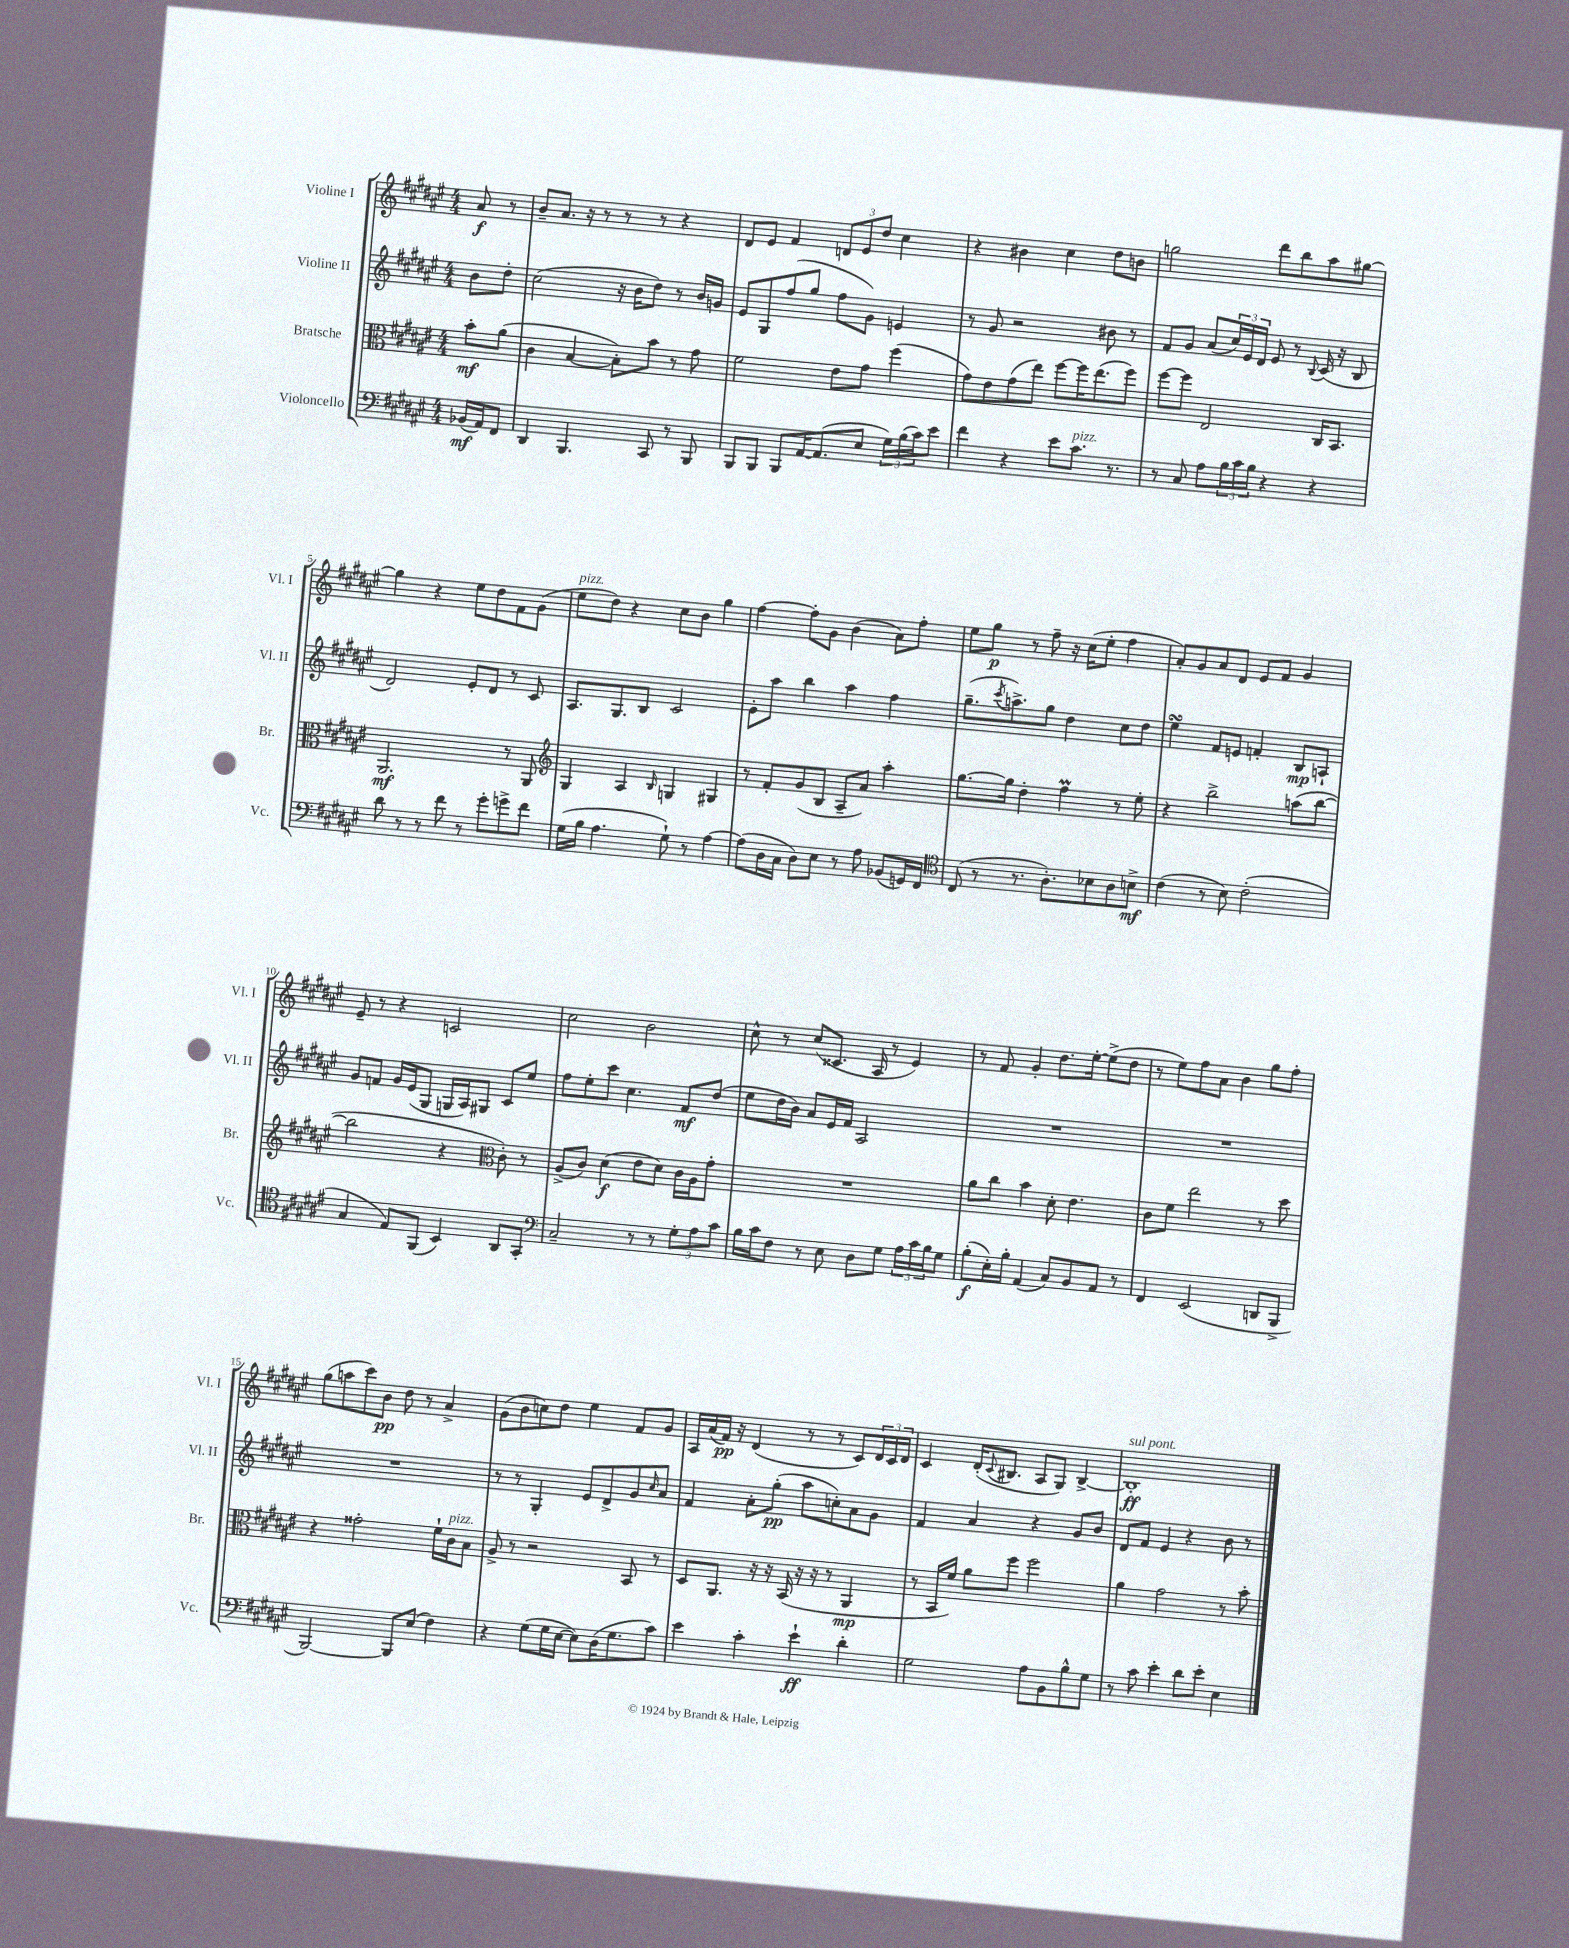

**kern	**kern	**kern	**kern
*staff4	*staff3	*staff2	*staff1
*clefF4	*clefC3	*clefG2	*clefG2
*k[f#c#g#d#a#e#]	*k[f#c#g#d#a#e#]	*k[f#c#g#d#a#e#]	*k[f#c#g#d#a#e#]
*M4/4	*M4/4	*M4/4	*M4/4
(16BB-	8b'	8b	8a#
16AA#)	.	.	.
8FF#	(8a#	8dd#'	8r
=	=	=	=
4DD#	4c#	(2cc#	8b~
.	.	.	8.a#
4.BBB	[4B	.	.
.	.	.	16r
.	.	.	8r
.	8B'])	16r	8r
.	.	16b	.
8CC#	8b	8dd#)	8r
8r	8r	8r	4r
8BBB	8g#	16b	.
.	.	16g	.
=	=	=	=
8BBB	2f#	8e#	8d#
8BBB	.	8G#	8e#
8BBB	.	(8ff#	4f#
[16AA#	.	8gg#	.
(8.AA#]	.	.	.
.	8e#	8ff#	12d
.	.	.	12e#
8E#	8g#	8g#)	.
.	.	.	12dd#
24G#)	(4ff#	4e	4cc#
(24B	.	.	.
24c#)	.	.	.
8e#	.	.	.
=	=	=	=
4f#	8g#)	8r	4r
.	8e#	8g#	.
4r	(8g#	2r	4b#
.	8ee#)	.	.
8e#	[8ff#	.	4cc#
8.c#	16ff#]	.	.
.	(8.ee#	.	.
.	.	8b#	8dd#
8.r	.	.	.
.	8ff#)	8r	8b
=	=	=	=
8r	[8ff#	8f#	2gg
8C#	8ff#]	8g#	.
8A#	2E#	(8a#	.
24B	.	24cc#)	.
24c#	.	24e#	.
24B	.	24d#	.
4r	.	8e#	8ddd#
.	.	8r	8bb
.	.	8qqB	.
4r	16C#	(16c#	8aa#
.	8.BB	16r	.
.	.	8B	[8gg#
=	=	=	=
8d#	2.AA#	2d#)	4gg#]
8r	.	.	.
8r	.	.	4r
8f#	.	.	.
8r	.	8e#'	8ee#
8g#'	.	8d#	8dd#
8g^	8r	8r	8f#
8f#	8AA#	8c#	(8g#
=	=	=	=
*	*clefG2	*	*
(16G#	4G#	8.A#	8ee#
16B	.	.	.
4.A#	.	.	8dd#)
.	.	8.G#	.
.	4A#	.	4r
.	.	8B	.
.	16qqB	.	.
8G#`)	4G	2c#	8cc#
8r	.	.	8b
[4A#	4G#	.	4gg#
=	=	=	=
(8A#]	8r	8e#'	[4ff#
16D#	8f#'	8aa#	.
16C#	.	.	.
8D#)	(8g#	4bb	8ff#']
8E#	8B	.	8g#
8r	8A#~	4aa#	(4b
8A#	8a#)	.	.
(8BB-	4aa#'	4ff#	8a#)
16GG)	.	.	8ff#'
16FF#	.	.	.
=	=	=	=
*clefC4	*	*	*
(8C#	[8.gg#	(8.gg#~	8ee#
8r	.	.	8gg#
.	.	8qccc#	.
.	16gg#]	8.aa^)	.
8.r	4dd#'	.	8r
.	.	8gg#	8ff#~
8.A#')	.	.	.
.	4ff#	4dd#	16r
.	.	.	(16cc#
8B-	.	.	8ee#'
8A#	8r	8cc#	4ff#
8B^	8ee#'	8dd#	.
=	=	=	=
(4c#	4r	4ee#	8a#')
.	.	.	8g#
8r	2bb^	8f#	8a#
8B)	.	8e	8d#
(2c#'	.	4f'	8e#
.	.	.	8f#
.	(8aa	8B	4g#
.	[8bb	8A`	.
=	=	=	=
4G#	2bb]	8g#	8e#~
.	.	8f	8r
8E#)	.	16g#	4r
.	.	(16e#	.
(8FF#	.	8G#	.
4BB)	4r	16G	2c
.	.	16A#)	.
.	.	8G#	.
*	*clefC3	*	*
8AA#	8c#')	8c#	.
8GG#'	8r	8ee#	.
=	=	=	=
*clefF4	*	*	*
2C#~	(8A#^	8ff#	2cc#
.	8c#)	8ee#'	.
.	(4d#	8ccc#	.
.	.	4.cc#	.
8r	8e#	.	2b
8r	8d#)	.	.
12G#'	16c#	8f#	.
.	16A#	.	.
12A#	.	.	.
.	8g#'	(8dd#	.
12c#	.	.	.
=	=	=	=
16B	1r	8ee#	8cc#^^
16c#	.	.	.
8F#	.	16dd#	8r
.	.	16b)	.
8r	.	8a#	(8cc#
8E#	.	16e#	8.c##
.	.	16f#	.
8D#	.	2A#	.
.	.	.	16A#
8G#	.	.	8r
24A#	.	.	4e#)
24c#	.	.	.
24B	.	.	.
8G#	.	.	.
=	=	=	=
(8B'	8a#	1r	8r
16E#')	8cc#	.	8f#
16B'	.	.	.
(4AA#	4b	.	4g#'
8C#)	8d#'	.	8.dd#
8BB	4.e#	.	.
.	.	.	[16ee#'
8AA#	.	.	(8ee#^]
8r	.	.	8dd#
=	=	=	=
4FF#	8c#	1r	8r
.	8f#	.	8ee#)
(2EE#	2ee#	.	8ff#
.	.	.	8a#
.	.	.	4b
8DD	8r	.	8gg#
8BBB^	8dd#	.	8ff#'
=	=	=	=
[2BBB)	4r	1r	(8gg#
.	.	.	8aa
.	2g##'	.	8ccc#)
.	.	.	8b
8BBB]	.	.	8dd#
(8E#	.	.	8r
4F#)	16f#`	.	4a#^
.	16c#	.	.
.	8B	.	.
=	=	=	=
4r	8A#^	8r	(8g#
.	8r	8r	8b
(8G#	2r	4G#'	8cc)
16G#	.	.	8dd#
[16E#	.	.	.
8E#])	.	8e#	4ee#
(16D#	.	8d#^	.
8.G#	.	.	.
.	8BB	8g#	8f#
.	.	16qqcc#	.
8c#)	8r	8a#	8g#
=	=	=	=
4e#	8D#	4f#	16A#
.	.	.	(16a#
.	8.AA#	.	16f#)
.	.	.	16r
4c#'	.	8a#'	(4d#
.	16r	.	.
.	16r	(8gg#'	.
.	(16BB	.	.
4e#`	16r	8aa#	8r
.	16r	.	.
.	8r	8cc')	8r
4d#'	4AA#	8a#	8c#)
.	.	8g#	24d#
.	.	.	24c#
.	.	.	24d#
=	=	=	=
2G#	8r	4f#	4c#
.	16BB	.	.
.	16f#)	.	.
.	8a#	4a#	(16d#'
.	.	.	8qqc#
.	.	.	8.B#
.	8ff#	.	.
8A#	2ff#	4r	8A#
8BB	.	.	8G#)
8B^^	.	8g#	[4B#^
8G#	.	8b	.
=	=	=	=
8r	4a#	8d#	1B#']
8c#	.	8f#	.
4e#'	2g#	4e#	.
8d#	.	4r	.
8e#'	.	.	.
4E#	8r	8b	.
.	8b'	8r	.
==	==	==	==
*-	*-	*-	*-
